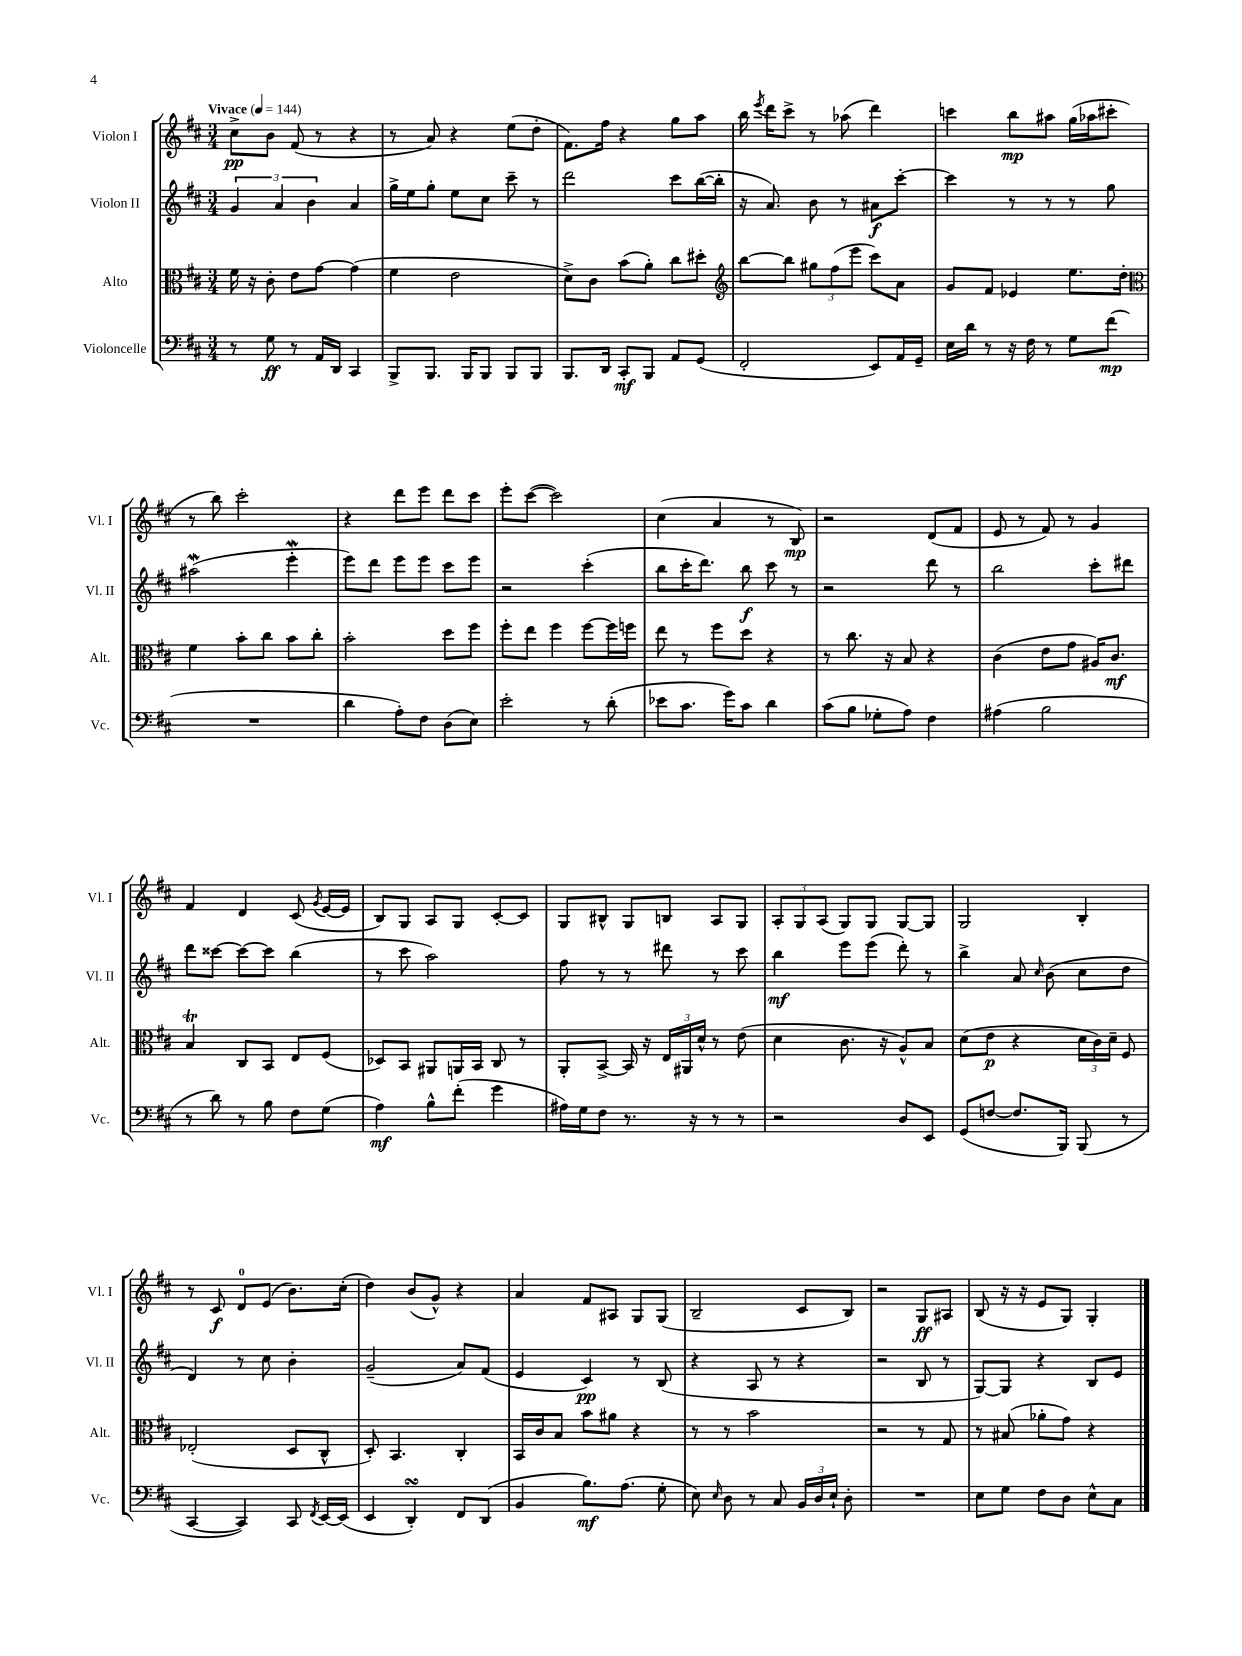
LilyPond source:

<<
\new StaffGroup <<
\new Staff = "s0" \with { instrumentName = "Violon I" shortInstrumentName = "Vl. I" } {
    \clef treble \key d \major \numericTimeSignature \time 3/4 \tempo "Vivace" 4 = 144
    \autoBeamOff cis''8[->\pp b'8] fis'8( r8 r4 |
    r8 a'8) r4 e''8[( d''8]-. |
    fis'8.[) fis''16] r4 g''8[ a''8] |
    b''16 \acciaccatura { e'''8 } d'''16[ cis'''8]-> r8 aes''8( d'''4) |
    c'''4 b''8[\mp ais''8] g''16[( aes''16 cis'''8]-. |
    r8 b''8) cis'''2-. |
    r4 d'''8[ e'''8] d'''8[ cis'''8] |
    e'''8[-. cis'''8]~( cis'''2) |
    cis''4( a'4 r8 b8\mp) |
    r2 d'8[( fis'8] |
    e'8 r8 fis'8) r8 g'4 |
    fis'4 d'4 cis'8( \acciaccatura { g'8 } e'16[~ e'16] |
    b8[) g8] a8[ g8] cis'8[~-. cis'8] |
    g8[ bis8]-^ g8[ b8] a8[ g8] |
    \tuplet 3/2 { a8[-. g8 a8]( } g8[) g8] g8[~ g8] |
    g2 b4-. |
    r8 cis'8\f d'8[-0 e'8]( b'8.[) cis''16]-.( |
    d''4) b'8[( g'8]-^) r4 |
    a'4 fis'8[ ais8] g8[ g8]( |
    b2-- cis'8[ b8]) |
    r2 g8[\ff ais8] |
    b8( r16 r16 e'8[ g8]) g4-. \bar "|." |
}
\new Staff = "s1" \with { instrumentName = "Violon II" shortInstrumentName = "Vl. II" } {
    \clef treble \key d \major \numericTimeSignature \time 3/4
    \autoBeamOff \tuplet 3/2 { g'4 a'4 b'4 } a'4 |
    g''16[-> e''16 g''8]-. e''8[ cis''8] cis'''8-- r8 |
    d'''2 cis'''8[ b''16~( b''16]-. |
    r16 a'8.) b'8 r8 ais'8[\f cis'''8]~-. |
    cis'''4 r8 r8 r8 g''8 |
    ais''2\mordent( e'''4-.\mordent |
    e'''8[) d'''8] e'''8[ e'''8] cis'''8[ e'''8] |
    r2 cis'''4-.( |
    b''8[ cis'''16-. d'''8.]) b''8\f cis'''8 r8 |
    r2 d'''8 r8 |
    b''2 cis'''8[-. dis'''8] |
    d'''8[ cisis'''8]~ cisis'''8[~ cisis'''8] b''4( |
    r8 cis'''8 a''2) |
    fis''8 r8 r8 dis'''8 r8 cis'''8 |
    b''4\mf e'''8[ e'''8]( d'''8-.) r8 |
    b''4-> a'8 \grace { cis''16 } b'8( cis''8[ d''8] |
    d'4) r8 cis''8 b'4-. |
    g'2--( a'8[) fis'8]( |
    e'4 cis'4\pp) r8 b8( |
    r4 a8 r8 r4 |
    r2 b8 r8 |
    g8[~) g8] r4 b8[ e'8] \bar "|." |
}
\new Staff = "s2" \with { instrumentName = "Alto" shortInstrumentName = "Alt." } {
    \clef alto \key d \major \numericTimeSignature \time 3/4
    \autoBeamOff fis'16 r16 cis'8-. e'8[ g'8]~ g'4( |
    fis'4 e'2 |
    d'8[->) cis'8] b'8[( a'8]-.) cis''8[ dis''8]-. |
    \clef treble b''8[~ b''8] \tuplet 3/2 { gis''8[ fis''8( e'''8] } cis'''8[) a'8] |
    g'8[ fis'8] ees'4 e''8.[ d''16]-. |
    \clef alto fis'4 b'8[-. cis''8] b'8[ cis''8]-. |
    b'2-. d''8[ fis''8] |
    fis''8[-. e''8] fis''4 fis''8[~ fis''16 f''16] |
    e''8 r8 fis''8[ d''8] r4 |
    r8 cis''8. r16 b8 r4 |
    cis'4( e'8[ g'8] ais16[) cis'8.]\mf |
    b4\trill cis8[ b,8] e8[ fis8]( |
    des8[) b,8] ais,8[ a,16 b,16] cis8 r8 |
    a,8[-. b,8]~-> b,16 r16 \tuplet 3/2 { e16[ ais,16 d'16]-^ } r8 e'8( |
    d'4 cis'8. r16 a8[-^) b8] |
    d'8[( e'8]\p r4 \tuplet 3/2 { d'16[ cis'16) d'16]-- } fis8 |
    ees2-.( d8[ cis8]-^ |
    d8-.) b,4. cis4-. |
    b,16[ cis'16 b8] b'8[ ais'8] r4 |
    r8 r8 b'2 |
    r2 r8 g8 |
    r8 bis8( aes'8[-. g'8]) r4 \bar "|." |
}
\new Staff = "s3" \with { instrumentName = "Violoncelle" shortInstrumentName = "Vc." } {
    \clef bass \key d \major \numericTimeSignature \time 3/4
    \autoBeamOff r8 g8\ff r8 a,16[ d,16] cis,4 |
    b,,8[-> b,,8.] b,,16[ b,,8] b,,8[ b,,8] |
    b,,8.[ d,16] cis,8[-.\mf b,,8] a,8[ g,8]( |
    fis,2-. e,8[) a,16 g,16]-- |
    e16[ d'16] r8 r16 fis16 r8 g8[ fis'8]\mp( |
    R2. |
    d'4 a8[-.) fis8] d8[( e8]) |
    e'2-. r8 d'8-.( |
    ees'8[ cis'8.] g'16[) cis'8] d'4 |
    cis'8[( b8] ges8[-. a8]) fis4 |
    ais4( b2 |
    r8 d'8) r8 b8 fis8[ g8]( |
    a4\mf) b8[-^ fis'8]-.( g'4 |
    ais16[) g16 fis8] r8. r16 r8 r8 |
    r2 d8[ e,8] |
    g,8[( f8]~ f8.[ b,,16]) b,,8( r8 |
    cis,4~ cis,4) cis,8 \acciaccatura { fis,8 } e,16[~ e,16]( |
    e,4 d,4-.\turn) fis,8[ d,8]( |
    b,4 b8.[\mf) a8.]( g8-. |
    e8) \grace { e16 } d8 r8 cis8 \tuplet 3/2 { b,16[ d16 e16]-! } d8-. |
    R2. |
    e8[ g8] fis8[ d8] e8[-^ cis8] \bar "|." |
}
>>
>>
\layout { \context { \Score \remove "Bar_number_engraver" } }
